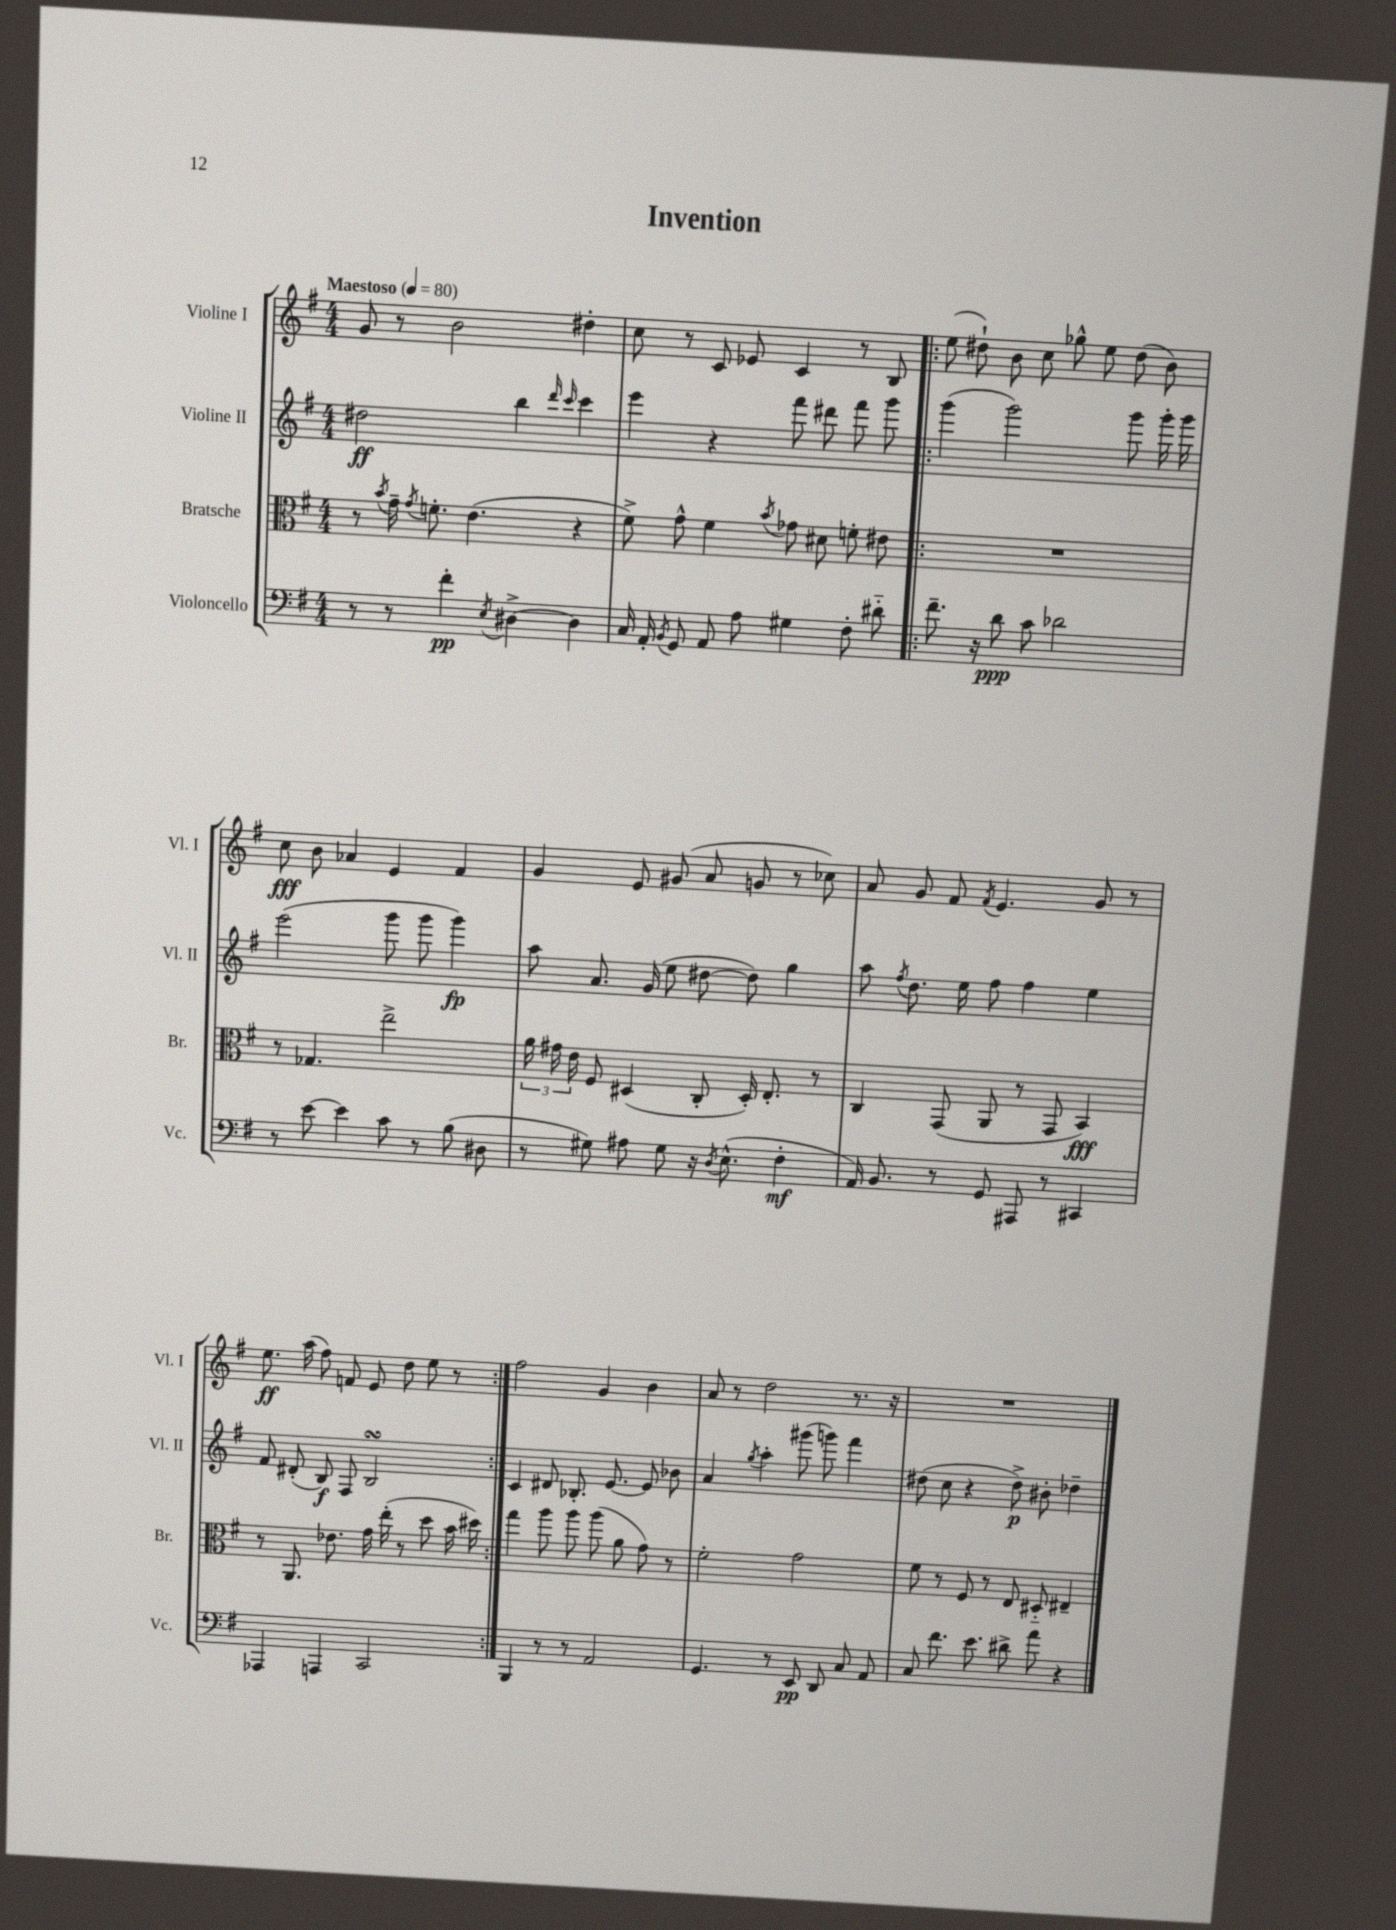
\header { title = "Invention" }
<<
\new StaffGroup <<
\new Staff = "s0" \with { instrumentName = "Violine I" shortInstrumentName = "Vl. I" } {
    \clef treble \key g \major \numericTimeSignature \time 4/4 \tempo "Maestoso" 4 = 80
    \autoBeamOff g'8 r8 b'2 dis''4-. |
    c''8 r8 c'8 ees'8 c'4 r8 b8 |
    \repeat volta 2 { e''8( dis''8-!) b'8 c''8 ges''8-^ e''8 dis''8( b'8) |
    c''8\fff b'8 aes'4 e'4 fis'4 |
    g'4 e'8 gis'8( a'8 g'8 r8 ces''8) |
    a'8 g'8 fis'8 \acciaccatura { fis'8 } e'4. g'8 r8 |
    e''8.\ff a''16( fis''8) f'8 e'8 d''8 e''8 r8 | }
    fis''2 g'4 b'4 |
    a'8 r8 d''2 r8. r16 |
    R1 \bar "|." |
}
\new Staff = "s1" \with { instrumentName = "Violine II" shortInstrumentName = "Vl. II" } {
    \clef treble \key g \major \numericTimeSignature \time 4/4
    \autoBeamOff dis''2\ff b''4 \grace { d'''16 c'''16 } c'''4 |
    e'''4 r4 fis'''8 dis'''8 fis'''8 g'''8 |
    \repeat volta 2 { g'''4( g'''2) g'''8 g'''16-. g'''16 |
    e'''2( g'''8 g'''8 g'''4\fp) |
    a''8 a'8. g'16( e''8 dis''8~ dis''8) g''4 |
    a''8 \acciaccatura { fis''8 } d''8. e''16 fis''8 fis''4 e''4 |
    fis'8 dis'8-.( b8\f) fis8 b2\turn | }
    c'4 dis'8 bes8.-. e'8.~ e'8 bes'8 |
    a'4 \acciaccatura { g''8 } a''4-. gis'''8( g'''8) fis'''4 |
    dis''8( c''8 r4 dis''8->\p) bis'8-. des''4-- \bar "|." |
}
\new Staff = "s2" \with { instrumentName = "Bratsche" shortInstrumentName = "Br." } {
    \clef alto \key g \major \numericTimeSignature \time 4/4
    \autoBeamOff r8 \acciaccatura { b'8 } g'16-- \acciaccatura { g'8 } f'8.-. e'4.( r4 |
    fis'8->) g'8-^ fis'4 \acciaccatura { b'8 } ges'8 dis'8 f'8-. eis'8 |
    \repeat volta 2 { R1 |
    r8 ges4. e''2-> |
    \tuplet 3/2 { a'16 gis'16 e'16 } fis8 dis4( c8-. dis16-.) e8.-. r8 |
    c4 g,8( a,8 r8 g,8 b,4\fff) |
    r8 a,8. ees'8. g'16 e''16-.( r8 d''8 b'16 dis''16) | }
    g''4 a''8 a''8 a''8( a'8 g'8) r8 |
    fis'2-. g'2 |
    fis'8 r8 fis8 r8 e8 dis8-_ eis4-- \bar "|." |
}
\new Staff = "s3" \with { instrumentName = "Violoncello" shortInstrumentName = "Vc." } {
    \clef bass \key g \major \numericTimeSignature \time 4/4
    \autoBeamOff r8 r8 fis'4-.\pp \acciaccatura { e8 } dis4~-> dis4 |
    c16 a,16-. \acciaccatura { b,8 } g,8 a,8 a8 gis4 fis8-. dis'8-_ |
    \repeat volta 2 { fis'8.-- r16 d'8\ppp c'8 des'2 |
    r8 e'8~ e'4 c'8 r8 b8( dis8 |
    r8 gis8) ais8 gis8 r16 \acciaccatura { d8 } e8.-^( fis4-.\mf |
    a,16) b,8. r8 g,8 ais,,8 r8 cis,4 |
    aes,,4 a,,4 c,2 | }
    b,,4 r8 r8 a,2 |
    g,4. r8 e,8\pp d,8 c8 a,8 |
    c8 fis'8. e'8. dis'8-> a'8 r4 \bar "|." |
}
>>
>>
\layout { \context { \Score \remove "Bar_number_engraver" } }
